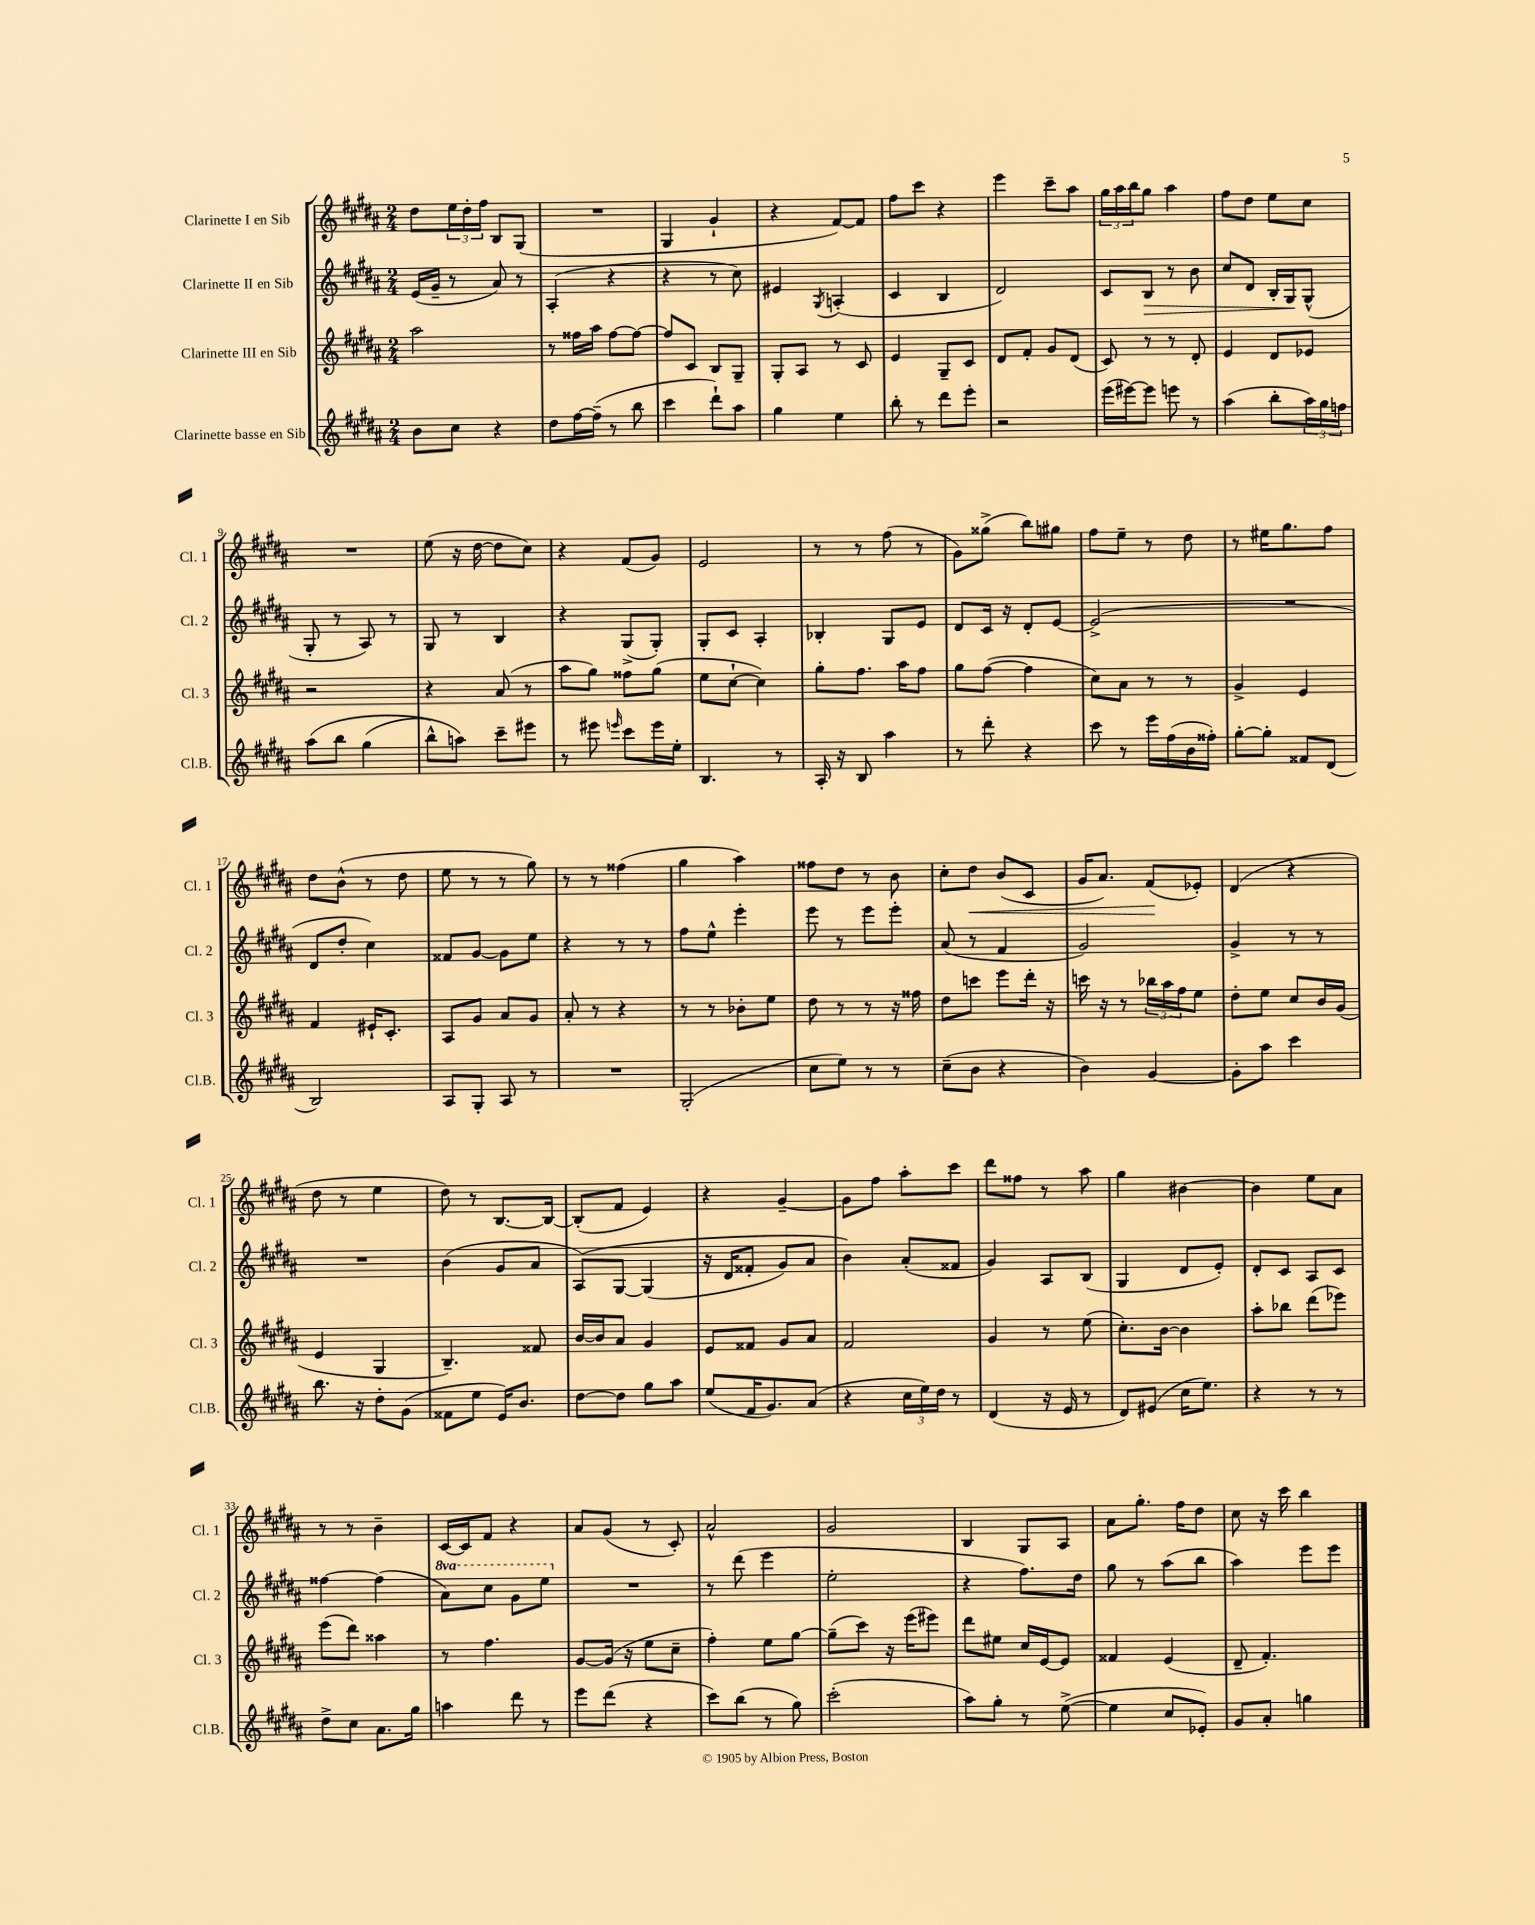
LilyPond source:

<<
\new StaffGroup <<
\new Staff = "s0" \with { instrumentName = "Clarinette I en Sib" shortInstrumentName = "Cl. 1" } {
    \clef treble \key b \major \numericTimeSignature \time 2/4
    dis''8 \tuplet 3/2 { e''16 dis''16-. fis''16 } b8 gis8( |
    R2 |
    gis4 gis'4-! |
    r4 fis'8~) fis'8 |
    fis''8 cis'''8 r4 |
    e'''4 cis'''8-- ais''8 |
    \tuplet 3/2 { gis''16 ais''16 b''16 } gis''8 ais''4 |
    fis''8 dis''8 e''8 cis''8 |
    R2 |
    e''8( r16 dis''16~ dis''8 cis''8) |
    r4 fis'8( gis'8) |
    e'2 |
    r8 r8 fis''8( r8 |
    gis'8) gisis''8->( b''8) gis''8 |
    fis''8 e''8-- r8 dis''8 |
    r8 eis''16 gis''8. fis''8 |
    dis''8 b'8-^( r8 dis''8 |
    e''8 r8 r8 gis''8) |
    r8 r8 fisis''4( |
    gis''4 ais''4) |
    fisis''8 dis''8 r8 b'8 |
    cis''8-. dis''8\< b'8( cis'8 |
    gis'16 ais'8.) fis'8\!( ees'8-.) |
    dis'4( r4 |
    dis''8 r8 e''4 |
    dis''8) r8 b8.~ b16~ |
    b8-.( fis'8 e'4) |
    r4 gis'4~-- |
    gis'8 fis''8 ais''8-. cis'''8 |
    dis'''8 fisis''8 r8 ais''8 |
    gis''4 bis'4~ |
    bis'4 e''8 ais'8 |
    r8 r8 b'4-- |
    cis'16~ cis'16 fis'8 r4 |
    ais'8 gis'8( r8 cis'8-.) |
    ais'2-^ |
    gis'2 |
    b4 gis8 ais8 |
    ais'8 gis''8.-. fis''16 dis''8 |
    cis''8 r16 cis'''16 b''4 \bar "|." |
}
\new Staff = "s1" \with { instrumentName = "Clarinette II en Sib" shortInstrumentName = "Cl. 2" } {
    \clef treble \key b \major \numericTimeSignature \time 2/4 \set Staff.ottavationMarkups = #ottavation-simple-ordinals
    e'16( gis'16-- r8 ais'8) r8 |
    ais4-.( r4 |
    r4 r8 cis''8) |
    eis'4 \acciaccatura { gis8 } a4-.( |
    cis'4 b4 |
    dis'2) |
    cis'8 b8\> r8 b'8 |
    cis''8 dis'8 b16-. gis16\! gis8-^( |
    gis8-. r8 ais8) r8 |
    gis8 r8 b4 |
    r4 gis8->( gis8-.) |
    gis8-. cis'8 ais4-. |
    bes4-. gis8 e'8 |
    dis'8 cis'16 r16 dis'8-. e'8~ |
    e'2->( |
    R2 |
    dis'8 dis''8-. cis''4) |
    fisis'8 gis'8~ gis'8 e''8 |
    r4 r8 r8 |
    fis''8 e''8-^ e'''4-. |
    e'''8 r8 e'''8 e'''8-. |
    ais'8( r8 fis'4 |
    gis'2) |
    gis'4-> r8 r8 |
    R2 |
    b'4( gis'8 ais'8 |
    ais8)\( gis8~ gis4( |
    r16 dis'16 fisis'8-. gis'8) ais'8 |
    b'4\) ais'8-.( fisis'8 |
    gis'4) ais8 b8( |
    gis4 dis'8 e'8-.) |
    dis'8-. cis'8 ais8 cis'8 |
    fisis''4~ fisis''4( |
    \ottava #1 ais''8) cis'''8 gis''8 e'''8 \ottava #0 |
    R2 |
    r8 dis'''8( e'''4 |
    e''2-. |
    r4 fis''8.) dis''16 |
    gis''8 r8 ais''8( b''8 |
    ais''4) e'''8 e'''8 \bar "|." |
}
\new Staff = "s2" \with { instrumentName = "Clarinette III en Sib" shortInstrumentName = "Cl. 3" } {
    \clef treble \key b \major \numericTimeSignature \time 2/4
    ais''2 |
    r8 fisis''16 ais''16 fisis''8~ fisis''8~ |
    fisis''8 cis'8 b8 gis8-- |
    gis8-. ais8 r8 cis'8 |
    e'4 gis8-- cis'8 |
    dis'8 fis'8-. gis'8 dis'8( |
    cis'8) r8 r8 dis'8-. |
    e'4 dis'8 ees'8 |
    r2 |
    r4 ais'8( r8 |
    ais''8 gis''8) fisis''8 gis''8( |
    e''8 cis''8~-! cis''4) |
    gis''8-. fis''8. ais''16 fis''8 |
    gis''8 fis''8~( fis''4 |
    cis''8) ais'8 r8 r8 |
    gis'4-> e'4 |
    fis'4 eis'16-! cis'8.-. |
    ais8 gis'8 ais'8 gis'8 |
    ais'8-. r8 r4 |
    r8 r8 bes'8-. e''8 |
    dis''8 r8 r8 r16 fisis''16 |
    dis''8 c'''8 e'''8 dis'''16-. r16 |
    c'''16 r16 r8 \tuplet 3/2 { bes''16 ais''16 fis''16 } e''8 |
    dis''8-. e''8 cis''8 b'16 gis'16( |
    e'4 gis4 |
    b4.--) fisis'8 |
    b'16~ b'16 ais'8 gis'4 |
    e'8 fisis'8 gis'8 ais'8 |
    fis'2 |
    gis'4 r8 e''8( |
    cis''8.-.) b'16~ b'4 |
    ais''8-. bes''8 dis'''8( ees'''8) |
    e'''8( dis'''8) aisis''4 |
    r8 fis''4. |
    gis'8~ gis'16( r16 e''8 cis''8-- |
    fis''4-.) e''8 gis''8~ |
    gis''8--( cis'''8) r16 e'''16( eis'''8) |
    dis'''8 eis''8 cis''16 e'16~ e'8 |
    fisis'4 e'4( |
    dis'8-- fis'4.-.) \bar "|." |
}
\new Staff = "s3" \with { instrumentName = "Clarinette basse en Sib" shortInstrumentName = "Cl.B." } {
    \clef treble \key b \major \numericTimeSignature \time 2/4
    b'8 cis''8 r4 |
    dis''8 fis''16~ fis''16--( r8 b''8 |
    cis'''4 dis'''8-!) ais''8 |
    gis''4 e''4 |
    b''8-. r8 dis'''8 e'''8-. |
    r2 |
    e'''16( eis'''16~) eis'''8 e'''8 r8 |
    ais''4( b''8-. \tuplet 3/2 { ais''16) gis''16 f''16 } |
    ais''8\( b''8 gis''4( |
    b''8-^) a''8\) cis'''8-- eis'''8 |
    r8 eis'''8 \grace { e'''16 } cis'''8 e'''16 e''16-. |
    b4. r8 |
    ais16-. r16 b8 ais''4 |
    r8 dis'''8-. r4 |
    cis'''8 r8 e'''16 fis''16( b'16 fisis''16-.) |
    gis''8~-. gis''8-. fisis'8 dis'8( |
    b2) |
    ais8 gis8-. ais8 r8 |
    R2 |
    gis2-.( |
    cis''8 e''8) r8 r8 |
    cis''8--( b'8 r4 |
    b'4) gis'4~ |
    gis'8-. ais''8 cis'''4 |
    b''8. r16 dis''8-. gis'8( |
    fisis'8 e''8 e'16) b'8. |
    dis''8~ dis''8 gis''8 ais''8 |
    e''8( fis'16 gis'8.) ais'8( |
    r4 \tuplet 3/2 { cis''16 e''16) dis''16 } r8 |
    dis'4( r16 e'16 r8 |
    dis'8) eis'8( cis''16 e''8.) |
    r4 r8 r8 |
    dis''8-> cis''8 ais'8. gis''16 |
    a''4 dis'''8 r8 |
    e'''8 dis'''8( r4 |
    cis'''8) b''8( r8 gis''8) |
    cis'''2-.( |
    ais''8) gis''8-. r8 e''8~->( |
    e''4 cis''8 ees'8-.) |
    gis'8 ais'8-. g''4 \bar "|." |
}
>>
>>
